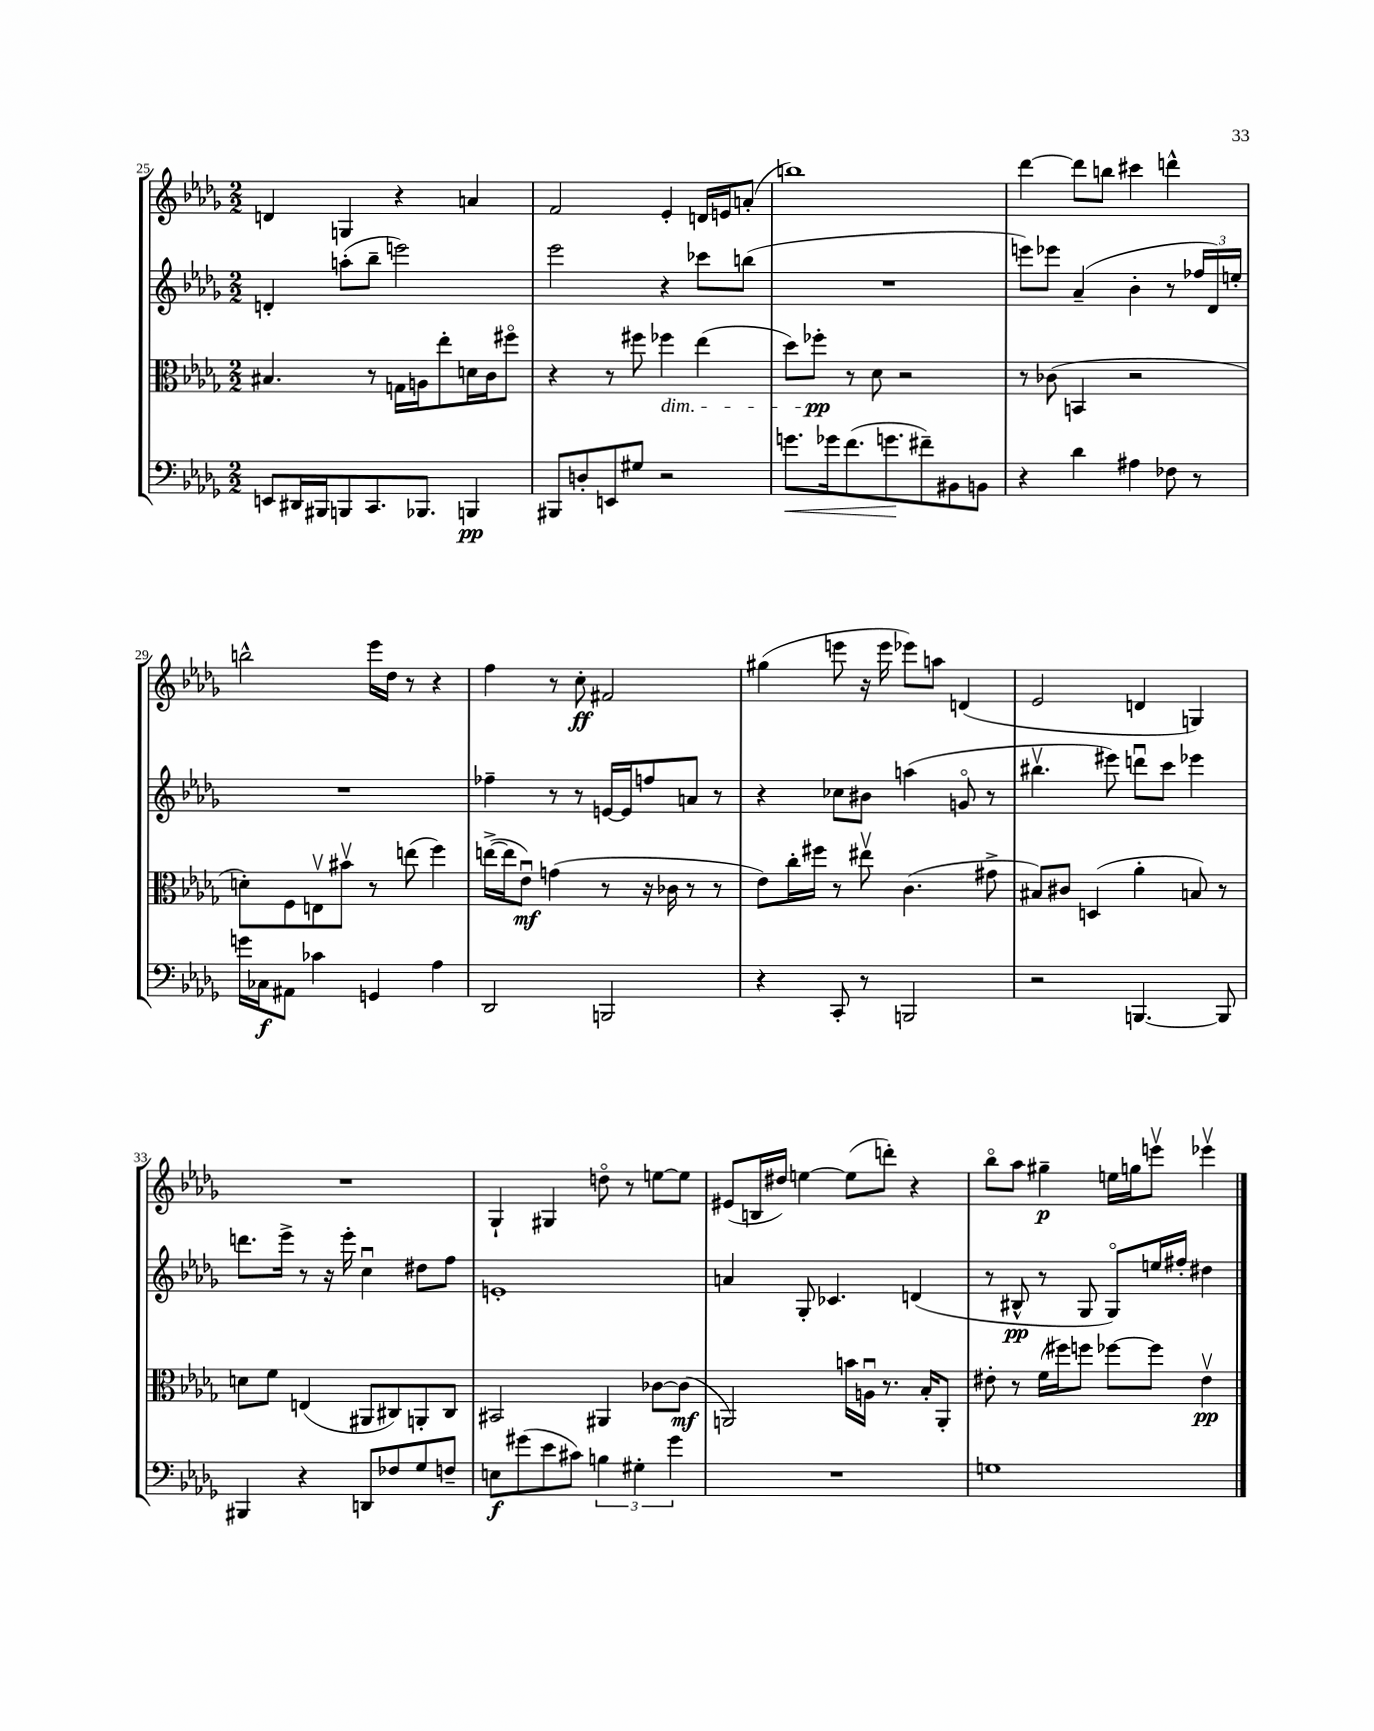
<<
\new StaffGroup <<
\new Staff = "s0" {
    \clef treble \key des \major \numericTimeSignature \time 2/2
    d'4 g4 r4 a'4 |
    f'2 ees'4-. d'16 e'16 a'8-.( |
    b''1) |
    des'''4~ des'''8 b''8 cis'''4 d'''4-^ |
    b''2-^ ees'''16 des''16 r8 r4 |
    f''4 r8 c''8-.\ff fis'2 |
    gis''4( e'''8 r16 e'''16 ees'''8) a''8 d'4( |
    ees'2 d'4 g4) |
    R1 |
    ges4-! gis4 d''8\flageolet r8 e''8~ e''8 |
    eis'8( b16 dis''16) e''4~ e''8( d'''8-.) r4 |
    bes''8\flageolet aes''8 gis''4--\p e''16 g''16 e'''8\upbow ees'''4\upbow \bar "|." |
}
\new Staff = "s1" {
    \clef treble \key des \major \numericTimeSignature \time 2/2
    d'4-. a''8-.( bes''8-- e'''2) |
    ees'''2 r4 ces'''8 b''8( |
    R1 |
    e'''8) ees'''8 aes'4--( bes'4-. r8 \tuplet 3/2 { fes''16 des'16) e''16-. } |
    R1 |
    fes''4-- r8 r8 e'16~ e'16 f''8 a'8 r8 |
    r4 ces''8 bis'8 a''4( g'8\flageolet r8 |
    bis''4.\upbow eis'''8) d'''8\downbow c'''8 ees'''4 |
    d'''8. ees'''16-> r8 r16 ees'''16-. c''4\downbow dis''8 f''8 |
    e'1-. |
    a'4 ges8-. ces'4. d'4( |
    r8 bis8-^\pp r8 ges8 ges8\flageolet) e''16 fis''16-. dis''4 \bar "|." |
}
\new Staff = "s2" {
    \clef alto \key des \major \numericTimeSignature \time 2/2
    bis4. r8 g16 a16 ees''8-. d'16 c'16 fis''8\flageolet |
    r4 r8 fis''8 fes''4\dim ees''4( |
    des''8) fes''8-.\pp\! r8 des'8 r2 |
    r8 ces'8( b,4 r2 |
    d'8-.) f8 e8\upbow bis'8\upbow r8 e''8( f''4) |
    e''16~->( e''16 ees'8\downbow\mf) g'4( r8 r16 ces'16 r8 r8 |
    ees'8) c''16-. fis''16 r8 eis''8\upbow c'4.( gis'8-> |
    bis8) cis'8 d4( aes'4-. b8) r8 |
    d'8 f'8 e4( ais,8 cis8) a,8-. cis8 |
    bis,2 ais,4 ces'8~ ces'8\mf( |
    a,2) b'16 a16\downbow r8. bes16-. a,8-. |
    eis'8-. r8 f'16( fis''16) f''8 fes''8~ fes''8 eis'4\upbow\pp \bar "|." |
}
\new Staff = "s3" {
    \clef bass \key des \major \numericTimeSignature \time 2/2
    e,8 dis,16 bis,,16 b,,8 c,8. bes,,8. b,,4\pp |
    bis,,8 d8-. e,8 gis8 r2 |
    g'8.\< ges'16 f'8.( g'8.\! fis'8--) bis,8 b,8 |
    r4 des'4 ais4 fes8 r8 |
    g'16 ces16\f ais,8 ces'4 g,4 aes4 |
    des,2 b,,2 |
    r4 c,8-. r8 b,,2 |
    r2 b,,4.~ b,,8 |
    bis,,4 r4 d,8 fes8 ges8 f8-- |
    e8\f gis'8( ees'8 cis'8) \tuplet 3/2 { b4 gis4-. gis'4 } |
    R1 |
    g1 \bar "|." |
}
>>
>>
\layout { \context { \Score currentBarNumber = #25 } }
